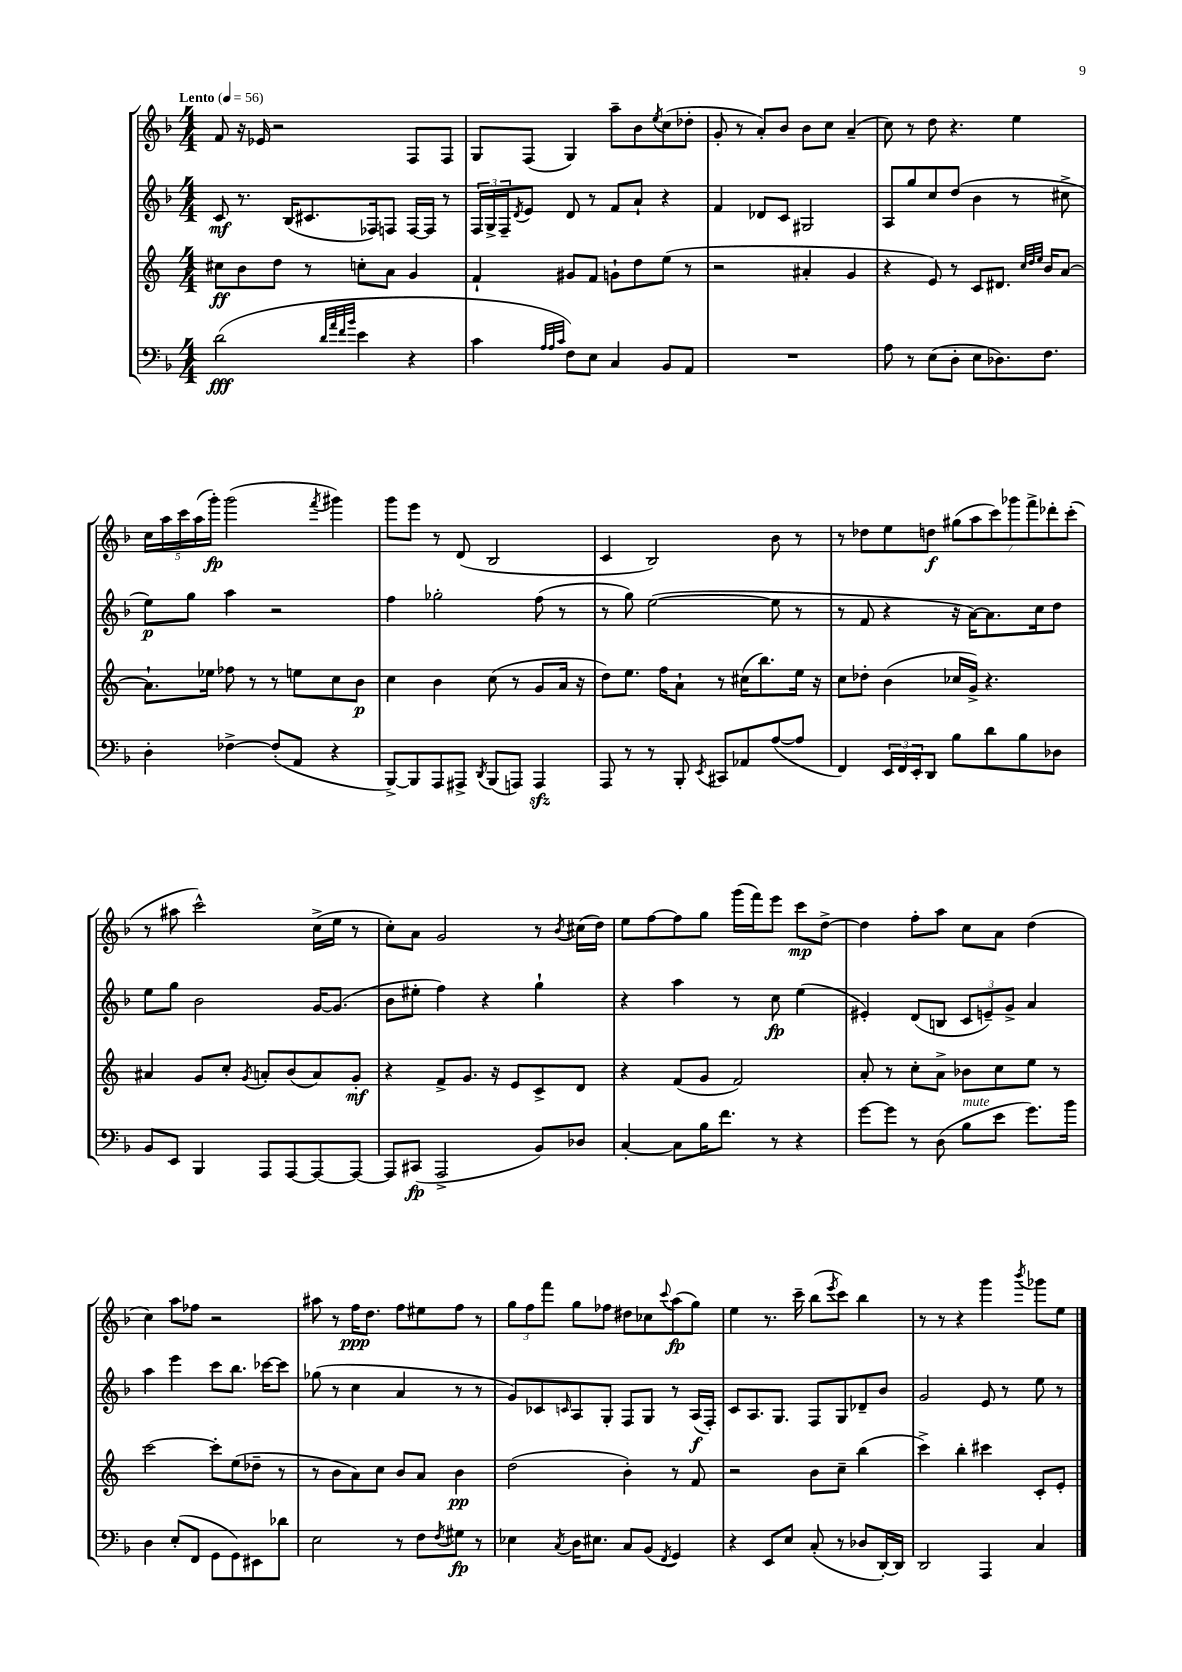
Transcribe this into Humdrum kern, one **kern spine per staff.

**kern	**dynam	**kern	**dynam	**kern	**dynam	**kern	**dynam
*part4	*part4	*part3	*part3	*part2	*part2	*part1	*part1
*staff4	*staff4	*staff3	*staff3	*staff2	*staff2	*staff1	*staff1
*clefF4	*	*clefG2	*	*clefG2	*	*clefG2	*
*k[b-]	*	*k[]	*	*k[b-]	*	*k[b-]	*
*M4/4	*	*M4/4	*	*M4/4	*	*M4/4	*
*MM56	*	*MM56	*	*MM56	*	*MM56	*
=1	=1	=1	=1	=1	=1	=1	=1
!	!	!	!	!	!	!LO:TX:a:B:t=Lento	!
(2d\	fff	8cc#X\L	ff	8c/	mf	8f/	.
.	.	8b\	.	8.r	.	16r	.
.	.	.	.	.	.	16e-X/	.
.	.	8dd\J	.	.	.	2r	.
.	.	.	.	(16B-/KL	.	.	.
.	.	8r	.	8.c#X/	.	.	.
32qqd/LLL	.	.	.	.	.	.	.
32qqa/	.	.	.	.	.	.	.
32qqf/	.	.	.	.	.	.	.
32qqb-/JJJ	.	.	.	.	.	.	.
4e\	.	8ccn'\L	.	.	.	.	.
.	.	.	.	16F-X/k)	.	.	.
.	.	8a\J	.	8Fn/J	.	.	.
4r	.	4g/	.	[16F/LL	.	8F/L	.
.	.	.	.	16F/JJ]	.	.	.
.	.	.	.	8r	.	8F/J	.
=2	=2	=2	=2	=2	=2	=2	=2
4c\	.	4f`/	.	24F/LL	.	8G/L	.
.	.	.	.	24G^/	.	.	.
.	.	.	.	24F~/J	.	.	.
.	.	.	.	8qd/	.	.	.
.	.	.	.	8e/J	.	(8F/J	.
32qqA/LLL	.	.	.	.	.	.	.
32qqA/	.	.	.	.	.	.	.
32qqc/JJJ	.	.	.	.	.	.	.
8F\L)	.	8g#X/L	.	8d/	.	4G/)	.
8E\J	.	8f/J	.	8r	.	.	.
4C/	.	8gn`\L	.	8f/L	.	8aa~\L	.
.	.	8dd\	.	8a`/J	.	8b-\	.
.	.	.	.	.	.	8qee/	.
8BB-/L	.	(8ee\J	.	4r	.	(8cc\	.
8AA/J	.	8r	.	.	.	8dd-X'\J	.
=3	=3	=3	=3	=3	=3	=3	=3
1r	.	2r	.	4f/	.	8g'/	.
.	.	.	.	.	.	8r	.
.	.	.	.	8d-X/L	.	8a'/L)	.
.	.	.	.	8c/J	.	8b-/J	.
.	.	4a#X'/	.	2G#X/	.	8b-\L	.
.	.	.	.	.	.	8cc\J	.
.	.	4g/	.	.	.	(4a~/	.
=4	=4	=4	=4	=4	=4	=4	=4
8A\	.	4r	.	8A/L	.	8cc\)	.
8r	.	.	.	8gg/	.	8r	.
(8E\L	.	8e/)	.	8cc/	.	8dd\	.
8D'\J	.	8r	.	(8dd/J	.	4.r	.
8E\L	.	8c/L	.	4b-\	.	.	.
8.D-X\)	.	8.d#X/J	.	.	.	.	.
.	.	.	.	8r	.	4ee\	.
.	.	32qqcc/LLL	.	.	.	.	.
.	.	32qqdd/	.	.	.	.	.
.	.	32qqee/JJJ	.	.	.	.	.
8.F\J	.	16b/KL	.	.	.	.	.
.	.	[8a/J	.	8cc#X^\	.	.	.
!!LO:LB:g=z
=5	=5	=5	=5	=5	=5	=5	=5
4D'\	.	8.a`\L]	.	8ee\L)	p	20cc\LL	.
.	.	.	.	.	.	20aa\	.
.	.	.	.	.	.	20ccc\	.
.	.	.	.	8gg\J	.	.	.
.	.	.	.	.	.	(20aa\	.
.	.	16ee-X\Jk	.	.	.	.	.
.	.	.	.	.	.	20ggg'\JJ)	fp
[4F-X^\	.	8ff-X\	.	4aa\	.	(2ggg\	.
.	.	8r	.	.	.	.	.
(8F-'/L]	.	8r	.	2r	.	.	.
8AA/J	.	8een\L	.	.	.	.	.
.	.	.	.	.	.	8qfff/	.
4r	.	8cc\	.	.	.	4ggg#X\)	.
.	.	8b\J	p	.	.	.	.
=6	=6	=6	=6	=6	=6	=6	=6
[8BBB-^/L)	.	4cc\	.	4ff\	.	8ggg\L	.
8BBB-/]	.	.	.	.	.	8eee\J	.
8AAA/	.	4b\	.	2gg-X'\	.	8r	.
8AAA#X^/J	.	.	.	.	.	(8d/	.
8qDD/	.	.	.	.	.	.	.
(8BBB-/L	.	(8cc\	.	.	.	2B-/	.
8AAAn/J)	.	8r	.	.	.	.	.
4AAAzz/	.	8g/L	.	(8ff\	.	.	.
.	.	16a/Jk	.	8r	.	.	.
.	.	16r	.	.	.	.	.
=7	=7	=7	=7	=7	=7	=7	=7
8AAA/	.	8dd\L)	.	8r	.	4c/	.
8r	.	8.ee\J	.	8gg\)	.	.	.
8r	.	.	.	([2ee\	.	2B-/)	.
.	.	16ff\KL	.	.	.	.	.
8BBB-'/	.	8a`\J	.	.	.	.	.
8qEE/	.	.	.	.	.	.	.
8CC#X/L	.	8r	.	.	.	.	.
8AA-X/	.	(16cc#X\KL	.	.	.	.	.
.	.	8.bb\)	.	.	.	.	.
([8A/	.	.	.	8ee\]	.	8b-\	.
8A/J]	.	16ee\Jk	.	8r	.	8r	.
.	.	16r	.	.	.	.	.
=8	=8	=8	=8	=8	=8	=8	=8
4FF/)	.	8cc\L	.	8r	.	8r	.
.	.	8dd-X'\J	.	8f/	.	8dd-X\L	.
24EE/LL	.	(4b\	.	4r	.	8ee\	.
24FF/	.	.	.	.	.	.	.
24EE'/J	.	.	.	.	.	.	.
8DD/J	.	.	.	.	.	8ddn\J	f
8B-\L	.	16cc-X/LL	.	16r	.	(14gg#X\L	.
.	.	16g^/JJ)	.	[16a\KL)	.	.	.
.	.	.	.	.	.	14aa\	.
8d\	.	4.r	.	8.a\]	.	.	.
.	.	.	.	.	.	14ccc\)	.
.	.	.	.	.	.	14ggg-X\	.
8B-\	.	.	.	.	.	.	.
.	.	.	.	.	.	14fff^\	.
.	.	.	.	16cc\k	.	.	.
.	.	.	.	.	.	14ddd-X'\	.
8D-X\J	.	.	.	8dd\J	.	.	.
.	.	.	.	.	.	(14ccc'\J	.
!!LO:LB:g=z
=9	=9	=9	=9	=9	=9	=9	=9
8BB-/L	.	4a#X/	.	8ee\L	.	8r	.
8EE/J	.	.	.	8gg\J	.	8aa#X\	.
4BBB-/	.	8g/L	.	2b-\	.	2ccc^^\)	.
.	.	8cc'/J	.	.	.	.	.
.	.	8qg/	.	.	.	.	.
8AAA/L	.	8an'/L	.	.	.	.	.
[8AAA/	.	(8b/	.	.	.	.	.
8AAA/_	.	8a/)	.	[16g/KL	.	(16cc^\LL	.
.	.	.	.	(8.g/J]	.	16ee\JJ	.
8AAA/J_	.	8g'/J	mf	.	.	8r	.
=10	=10	=10	=10	=10	=10	=10	=10
8AAA/L]	.	4r	.	8b-\L	.	8cc'\L)	.
(8CC#X/J	fp	.	.	8ee#X'\J	.	8a\J	.
2AAA^/	.	8f^/L	.	4ff\)	.	2g/	.
.	.	8.g/J	.	.	.	.	.
.	.	.	.	4r	.	.	.
.	.	16r	.	.	.	.	.
.	.	8e/L	.	.	.	.	.
8BB-/L)	.	8c^/	.	4gg`\	.	8r	.
.	.	.	.	.	.	8qb-/	.
8D-X/J	.	8d/J	.	.	.	(16cc#X\LL	.
.	.	.	.	.	.	16dd\JJ)	.
=11	=11	=11	=11	=11	=11	=11	=11
[4C'/	.	4r	.	4r	.	8ee\L	.
.	.	.	.	.	.	[8ff\	.
8C\L]	.	(8f/L	.	4aa\	.	8ff\]	.
16B-\K	.	8g/J	.	.	.	8gg\J	.
8.f\J	.	.	.	.	.	.	.
.	.	2f/)	.	8r	.	(16ggg\LL	.
.	.	.	.	.	.	16fff\J)	.
8r	.	.	.	8cc\	fp	8eee\J	.
4r	.	.	.	(4ee\	.	8ccc\L	mp
.	.	.	.	.	.	[8dd^\J	.
=12	=12	=12	=12	=12	=12	=12	=12
[8g\L	.	8a'/	.	4e#X'/)	.	4dd\]	.
8g\J]	.	8r	.	.	.	.	.
8r	.	8cc'\L	.	(8d/L	.	8ff'\L	.
(8D\	.	8a^\J	.	8Bn/J	.	8aa\J	.
!LO:TX:a:i:t=mute	!	!	!	!	!	!	!
8B-\L	.	8b-X\L	.	12c/L	.	8cc\L	.
.	.	.	.	12en~/)	.	.	.
8e\J	.	8cc\	.	.	.	8a\J	.
.	.	.	.	12g^/J	.	.	.
8.g\L)	.	8ee\J	.	4a/	.	(4dd\	.
.	.	8r	.	.	.	.	.
16b-\Jk	.	.	.	.	.	.	.
!!LO:LB:g=z
=13	=13	=13	=13	=13	=13	=13	=13
4D\	.	[2ccc\	.	4aa\	.	4cc\)	.
(8E'/L	.	.	.	4eee\	.	8aa\L	.
8FF/J	.	.	.	.	.	8ff-X\J	.
8GG\L	.	8ccc'\L]	.	8ccc\L	.	2r	.
8GG\)	.	(8ee\	.	8.bb-\J	.	.	.
8EE#X\	.	8dd-X~\J	.	.	.	.	.
.	.	.	.	[16ccc-X\KL	.	.	.
8d-X\J	.	8r	.	8ccc-\J]	.	.	.
=14	=14	=14	=14	=14	=14	=14	=14
2E\	.	8r	.	(8gg-X\	.	8aa#X\	.
.	.	8b\L	.	8r	.	8r	.
.	.	8a\)	.	4cc\	.	16ff\KL	ppp
.	.	.	.	.	.	8.dd\J	.
.	.	8cc\J	.	.	.	.	.
8r	.	8b/L	.	4a/	.	8ff\L	.
8F\L	.	8a/J	.	.	.	8ee#X\	.
8qF/	.	.	.	.	.	.	.
8G#X\J	fp	4b\	pp	8r	.	8ff\J	.
8r	.	.	.	8r	.	8r	.
=15	=15	=15	=15	=15	=15	=15	=15
4E-X\	.	(2dd\	.	8g/L)	.	12gg\L	.
.	.	.	.	.	.	12ff\	.
.	.	.	.	8c-X/	.	.	.
.	.	.	.	.	.	12fff\J	.
8qC/	.	.	.	16qqcn/	.	.	.
16D\KL	.	.	.	8A/	.	8gg\L	.
8.E#X\J	.	.	.	.	.	.	.
.	.	.	.	8G'/J	.	8ff-X\J	.
8C/L	.	4b'\)	.	8F/L	.	8dd#X\L	.
(8BB-/J	.	.	.	8G/J	.	8cc-X\	.
8qFF/	.	.	.	.	.	8qqccc/	.
4GG/)	.	8r	.	8r	.	(8aa\	fp
.	.	8f/	.	(16A/LL	f	8gg\J)	.
.	.	.	.	16F'/JJ)	.	.	.
=16	=16	=16	=16	=16	=16	=16	=16
4r	.	2r	.	8c/L	.	4ee\	.
.	.	.	.	8.A/	.	.	.
8EE/L	.	.	.	.	.	8.r	.
.	.	.	.	8.G/J	.	.	.
8E/J	.	.	.	.	.	.	.
.	.	.	.	.	.	16ccc~\	.
(8C'/	.	8b\L	.	8F/L	.	(8bb-\L	.
.	.	.	.	.	.	8qeee/	.
8r	.	8cc~\J	.	8G/	.	8ccc\J)	.
8D-X/L	.	(4bb\	.	8d-X~/	.	4bb-\	.
[16DD'/L)	.	.	.	8b-/J	.	.	.
16DD/JJ]	.	.	.	.	.	.	.
=17	=17	=17	=17	=17	=17	=17	=17
2DD/	.	4ccc^\)	.	2g/	.	8r	.
.	.	.	.	.	.	8r	.
.	.	4bb'\	.	.	.	4r	.
4AAA/	.	4ccc#X\	.	8e/	.	4ggg\	.
.	.	.	.	8r	.	.	.
.	.	.	.	.	.	8qbbb-/	.
4C/	.	8c'/L	.	8ee\	.	8ggg-X\L	.
.	.	8e'/J	.	8r	.	8ee\J	.
==	==	==	==	==	==	==	==
*-	*-	*-	*-	*-	*-	*-	*-
